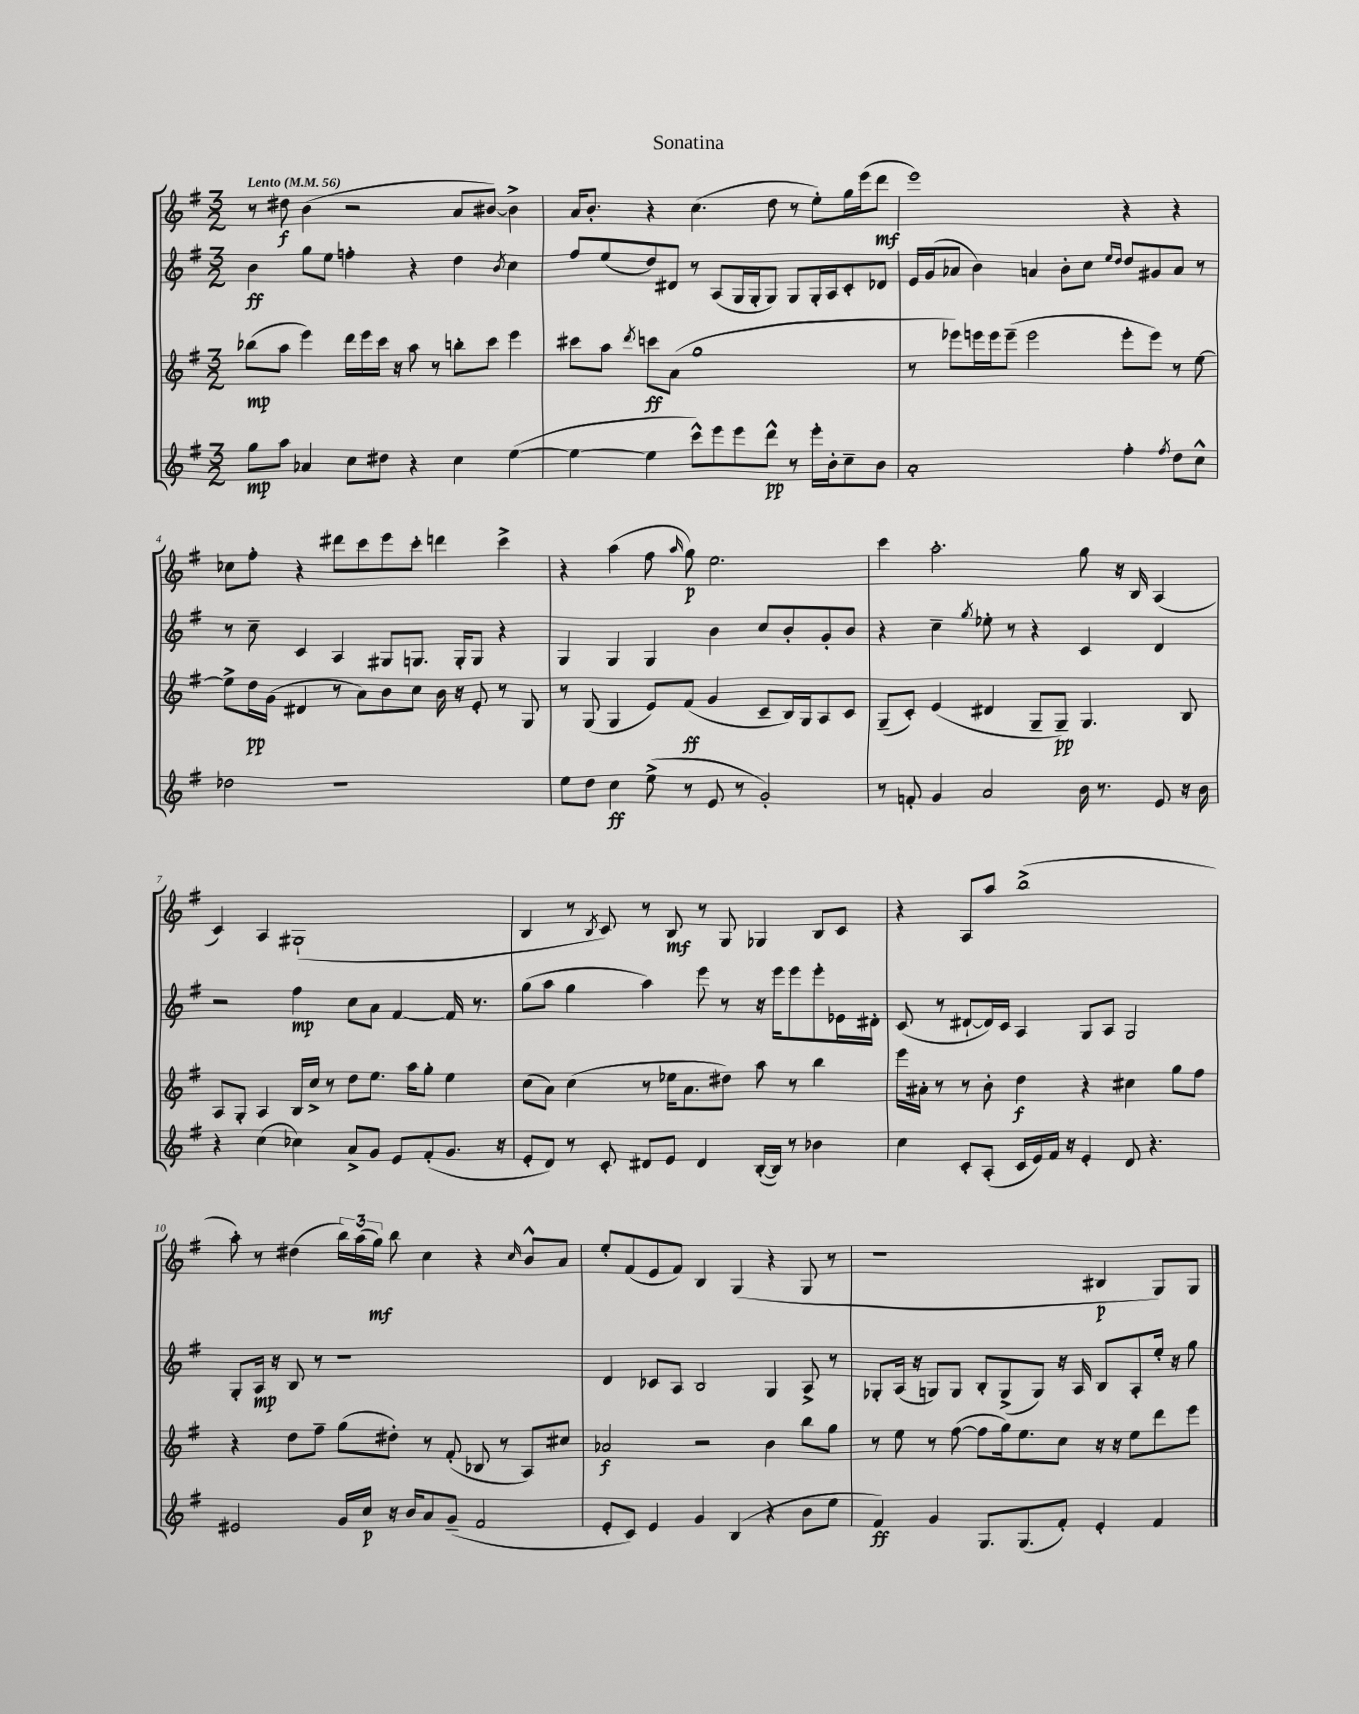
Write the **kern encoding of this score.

**kern	**dynam	**kern	**dynam	**kern	**dynam	**kern	**dynam
*part4	*part4	*part3	*part3	*part2	*part2	*part1	*part1
*staff4	*staff4	*staff3	*staff3	*staff2	*staff2	*staff1	*staff1
*clefG2	*	*clefG2	*	*clefG2	*	*clefG2	*
*k[f#]	*	*k[f#]	*	*k[f#]	*	*k[f#]	*
*M3/2	*	*M3/2	*	*M3/2	*	*M3/2	*
*MM56	*	*MM56	*	*MM56	*	*MM56	*
=1	=1	=1	=1	=1	=1	=1	=1
!	!	!	!	!	!	!LO:TX:a:B:t=Lento	!
8gg\L	mp	(8bb-X\L	mp	4b\	ff	8r	.
8aa\J	.	8aa\J	.	.	.	8dd#X\	f
4a-X/	.	4eee\)	.	8gg\L	.	(4b\	.
.	.	.	.	8ee\J	.	.	.
8cc\L	.	16ddd\LL	.	4ffn'\	.	2r	.
.	.	16eee\	.	.	.	.	.
8dd#X\J	.	16ccc\JJ	.	.	.	.	.
.	.	16r	.	.	.	.	.
4r	.	8aa\	.	4r	.	.	.
.	.	8r	.	.	.	.	.
4cc\	.	8bbn'\L	.	4dd\	.	8a/L	.
.	.	8ccc\J	.	.	.	[8b#X/J)	.
.	.	.	.	8qb/	.	.	.
([4ee\	.	4eee\	.	4cc\	.	4b#^\]	.
=2	=2	=2	=2	=2	=2	=2	=2
4ee\_	.	8ccc#X\L	.	8ff#/L	.	16a/KL	.
.	.	.	.	.	.	8.b'/J	.
.	.	8aa\J	.	(8ee/	.	.	.
.	.	8qddd/	.	.	.	.	.
4ee\]	.	8cccn\L	ff	8dd/)	.	4r	.
.	.	(8a\J	.	8d#X/J	.	.	.
8ccc^^\L)	.	1gg	.	8r	.	(4.cc\	.
8eee\	.	.	.	(8A/L	.	.	.
8eee\	.	.	.	16G/L	.	.	.
.	.	.	.	16G'/J	.	.	.
8ddd^^\J	pp	.	.	8G/J)	.	8dd\	.
8r	.	.	.	8G/L	.	8r	.
16eee'\LL	.	.	.	16G'/L	.	8ee'\L)	.
16b'\J	.	.	.	16A/J	.	.	.
8cc~\	.	.	.	8c'/	.	16gg\L	.
.	.	.	.	.	.	(16eee\J	.
8b\J	.	.	.	8d-X/J	.	8ddd\J	mf
=3	=3	=3	=3	=3	=3	=3	=3
1a'	.	8r	.	16e/LL	.	1eee)	.
.	.	.	.	(16g/J	.	.	.
.	.	8eee-X\L)	.	8a-X/J	.	.	.
.	.	16eeen\L	.	4b\)	.	.	.
.	.	16eee\J	.	.	.	.	.
.	.	(8eee~\J	.	.	.	.	.
.	.	2eee\	.	4an/	.	.	.
.	.	.	.	8b'\L	.	.	.
.	.	.	.	8cc\J	.	.	.
.	.	.	.	16qqee/LL	.	.	.
.	.	.	.	16qqdd/JJ	.	.	.
4ff#'\	.	8eee'\L	.	8dd/L	.	4r	.
.	.	8eee\J)	.	8g#X/	.	.	.
8qff#/	.	.	.	.	.	.	.
8dd\L	.	8r	.	8a/J	.	4r	.
8cc^^\J	.	[8ee\	.	8r	.	.	.
!!LO:LB:g=z
=4	=4	=4	=4	=4	=4	=4	=4
2dd-X\	.	8ee^\L]	.	8r	.	8cc-X\L	.
.	.	16dd\L	pp	8cc~\	.	8ff#'\J	.
.	.	(16g\JJ	.	.	.	.	.
.	.	4d#X/	.	4c/	.	4r	.
1r	.	8r	.	4A/	.	8ddd#X\L	.
.	.	8a\L)	.	.	.	8ccc\	.
.	.	8b\	.	8G#X/L	.	8eee\	.
.	.	8cc\J	.	8.Gn/J	.	8ccc'\J	.
.	.	16b\	.	.	.	4dddn\	.
.	.	16r	.	16G'/KL	.	.	.
.	.	8e'/	.	8G/J	.	.	.
.	.	8r	.	4r	.	4ccc^\	.
.	.	8G/	.	.	.	.	.
=5	=5	=5	=5	=5	=5	=5	=5
8ee\L	.	8r	.	4G/	.	4r	.
8dd\J	.	(8G/	.	.	.	.	.
4cc\	ff	4G/	.	4G/	.	(4aa\	.
(8ee^\	.	8e/L)	.	4G/	.	8ff#\	.
.	.	.	.	.	.	16qqaa/	.
8r	.	(8f#/J	ff	.	.	8gg\)	p
8e/	.	4g/	.	4b\	.	2.ee\	.
8r	.	.	.	.	.	.	.
2g'/)	.	8c~/L	.	8cc/L	.	.	.
.	.	16B/L)	.	8b'/	.	.	.
.	.	16G/J	.	.	.	.	.
.	.	8A/	.	8g'/	.	.	.
.	.	8c/J	.	8b/J	.	.	.
=6	=6	=6	=6	=6	=6	=6	=6
8r	.	(8G~/L	.	4r	.	4ccc\	.
8fn'/	.	8c'/J)	.	.	.	.	.
4g/	.	(4e/	.	4cc~\	.	2.aa'\	.
.	.	.	.	8qgg/	.	.	.
2a/	.	4d#X/	.	8ee-X'\	.	.	.
.	.	.	.	8r	.	.	.
.	.	8G~/L	.	4r	.	.	.
.	.	8G~/J)	pp	.	.	.	.
16b\	.	4.G/	.	4c/	.	8gg\	.
8.r	.	.	.	.	.	.	.
.	.	.	.	.	.	16r	.
.	.	.	.	.	.	16B/	.
8e/	.	.	.	4d/	.	(4A/	.
16r	.	8B/	.	.	.	.	.
16b\	.	.	.	.	.	.	.
!!LO:LB:g=z
=7	=7	=7	=7	=7	=7	=7	=7
4r	.	8A/L	.	2r	.	4c/)	.
.	.	8G'/J	.	.	.	.	.
(4cc\	.	4A/	.	.	.	4A/	.
4cc-X\)	.	16B/LL	.	4ff#\	mp	(1G#X`	.
.	.	16cc^/JJ	.	.	.	.	.
.	.	8r	.	.	.	.	.
8a^/L	.	8dd\L	.	8cc\L	.	.	.
8g/J	.	8.ee\J	.	8a\J	.	.	.
8e/L	.	.	.	[4f#/	.	.	.
.	.	16aa\KL	.	.	.	.	.
(8f#'/	.	8gg'\J	.	.	.	.	.
8.g/J	.	4ee\	.	16f#/]	.	.	.
.	.	.	.	8.r	.	.	.
16r	.	.	.	.	.	.	.
=8	=8	=8	=8	=8	=8	=8	=8
8e'/L	.	(8cc\L	.	(8gg\L	.	4B/	.
8d/J)	.	8a\J)	.	8aa\J	.	.	.
8r	.	(4cc\	.	4gg\	.	8r	.
.	.	.	.	.	.	8qB/	.
8c'/	.	.	.	.	.	8c/)	.
8d#X/L	.	8r	.	4aa\)	.	8r	.
8e/J	.	16ee-X\KL	.	.	.	8B/	mf
.	.	8.a\	.	.	.	.	.
4d#/	.	.	.	8eee\	.	8r	.
.	.	8dd#X\J)	.	8r	.	8G/	.
([16B'/LL	.	8aa\	.	16r	.	4G-X/	.
16B/JJ])	.	.	.	16eee\KL	.	.	.
8r	.	8r	.	8eee\	.	.	.
4b-X\	.	4bb\	.	8eee'\	.	8B/L	.
.	.	.	.	16e-X\L	.	8c/J	.
.	.	.	.	16d#X'\JJ	.	.	.
=9	=9	=9	=9	=9	=9	=9	=9
4cc\	.	16eee\LL	.	(8c/	.	4r	.
.	.	16a#X'\JJ	.	.	.	.	.
.	.	8r	.	8r	.	.	.
8c'/L	.	8r	.	[8d#X`/L	.	8A/L	.
(8A'/J	.	8b'\	.	16d#/L])	.	8aa/J	.
.	.	.	.	16c/JJ	.	.	.
16c/LL	.	4dd\	f	4A/	.	(1bb^	.
16e/)	.	.	.	.	.	.	.
16f#/JJ	.	.	.	.	.	.	.
16r	.	.	.	.	.	.	.
4e'/	.	4r	.	8G/L	.	.	.
.	.	.	.	8A/J	.	.	.
8d/	.	4cc#X\	.	2G/	.	.	.
4.r	.	.	.	.	.	.	.
.	.	8gg\L	.	.	.	.	.
.	.	8ff#\J	.	.	.	.	.
!!LO:LB:g=z
=10	=10	=10	=10	=10	=10	=10	=10
2e#X/	.	4r	.	8G'/L	.	8aa'\)	.
.	.	.	.	16A/Jk	mp	8r	.
.	.	.	.	16r	.	.	.
.	.	8dd\L	.	8B/	.	(4dd#X\	.
.	.	8ff#~\J	.	8r	.	.	.
16g/LL	.	(8gg\L	.	1r	.	24bb\LL)	.
.	.	.	.	.	.	(24aa\	.
16cc/JJ	p	.	.	.	.	.	.
.	.	.	.	.	.	24gg\JJ)	mf
16r	.	8dd#X'\J)	.	.	.	8bb\	.
16b/KL	.	.	.	.	.	.	.
8a/	.	8r	.	.	.	4cc\	.
(8g~/J	.	(8f#'/	.	.	.	.	.
2f#/	.	8B-X/	.	.	.	4r	.
.	.	8r	.	.	.	.	.
.	.	.	.	.	.	16qqcc/	.
.	.	8A/L)	.	.	.	8b^^/L	.
.	.	8cc#X/J	.	.	.	8a/J	.
=11	=11	=11	=11	=11	=11	=11	=11
8e'/L	.	2a-X/	f	4d/	.	8ee'/L	.
8c/J)	.	.	.	.	.	(8f#/	.
4e/	.	.	.	8c-X/L	.	8e/	.
.	.	.	.	8A/J	.	8f#/J)	.
4g/	.	2r	.	2B/	.	4B/	.
(4B/	.	.	.	.	.	(4G/	.
4r	.	4b\	.	4G/	.	4r	.
8b\L	.	8bb\L	.	8A^/	.	8G/	.
8ee\J	.	8gg\J	.	8r	.	8r	.
=12	=12	=12	=12	=12	=12	=12	=12
4f#/)	ff	8r	.	8G-X'/L	.	1r	.
.	.	8ee\	.	(16A/Jk	.	.	.
.	.	.	.	16r	.	.	.
4g/	.	8r	.	8Gn/L)	.	.	.
.	.	([8ff#\	.	8G/J	.	.	.
8.G/L	.	8ff#\L]	.	8B'/L	.	.	.
.	.	16gg\k)	.	(8G^/	.	.	.
(8.G/	.	8.ee\	.	.	.	.	.
.	.	.	.	8G/J)	.	.	.
8f#'/J)	.	8cc\J	.	16r	.	.	.
.	.	.	.	16A/	.	.	.
4e'/	.	16r	.	8B/L	.	4B#X/	p
.	.	16r	.	.	.	.	.
.	.	8ee\L	.	8A'/	.	.	.
4f#/	.	8ddd\	.	16ee'/Jk	.	8G/L)	.
.	.	.	.	16r	.	.	.
.	.	8eee\J	.	8gg\	.	8G/J	.
==	==	==	==	==	==	==	==
*-	*-	*-	*-	*-	*-	*-	*-
